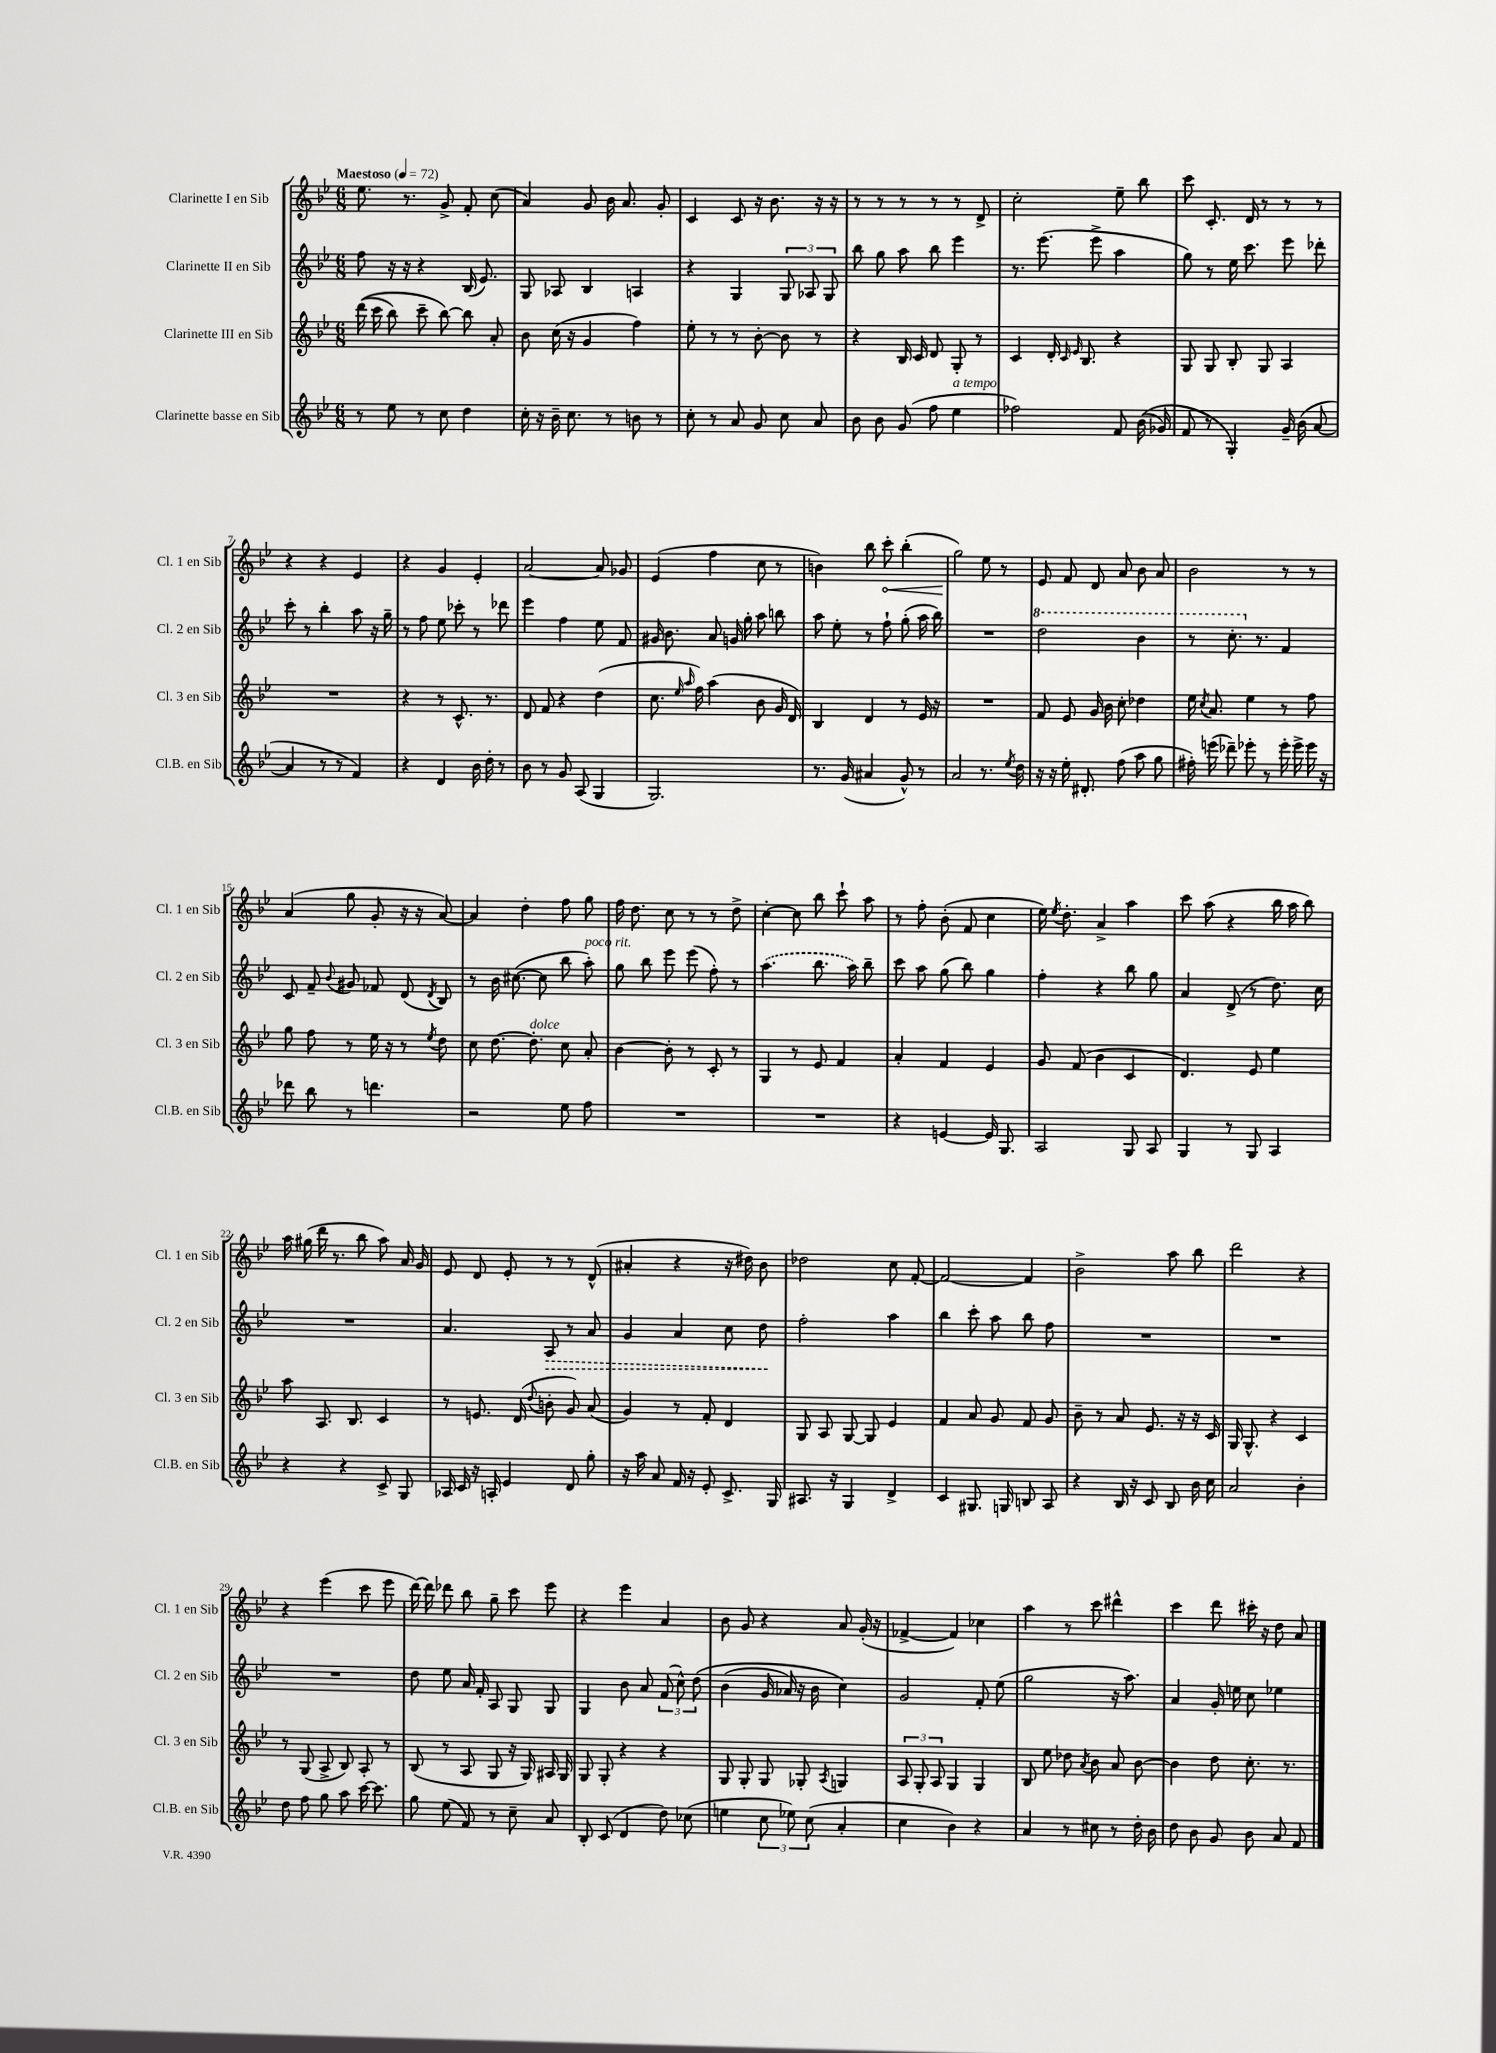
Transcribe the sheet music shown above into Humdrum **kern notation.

**kern	**kern	**kern	**dynam	**kern	**dynam
*part4	*part3	*part2	*part2	*part1	*part1
*staff4	*staff3	*staff2	*staff2	*staff1	*staff1
*I"Clarinette basse en Sib	*I"Clarinette III en Sib	*I"Clarinette II en Sib	*	*I"Clarinette I en Sib	*
*I'Cl.B. en Sib	*I'Cl. 3 en Sib	*I'Cl. 2 en Sib	*	*I'Cl. 1 en Sib	*
*clefG2	*clefG2	*clefG2	*	*clefG2	*
*k[b-e-]	*k[b-e-]	*k[b-e-]	*	*k[b-e-]	*
*M6/8	*M6/8	*M6/8	*	*M6/8	*
*MM72	*MM72	*MM72	*	*MM72	*
=1	=1	=1	=1	=1	=1
!	!	!	!	!LO:TX:a:B:t=Maestoso	!
8r	((16ddd\	8ff\	.	8.ee-\	.
.	16ccc\	.	.	.	.
8ee-\	8bb-\)	16r	.	.	.
.	.	16r	.	8.r	.
8r	8ccc~\	4r	.	.	.
8cc\	[8bb-\)	.	.	8g^/	.
4dd\	8bb-\]	(16B-/	.	8f'/	.
.	.	8.e-/)	.	.	.
.	8a'/	.	.	(8cc\	.
=2	=2	=2	=2	=2	=2
16cc'\	8b-\	8G/	.	4a/)	.
16r	.	.	.	.	.
16b-~\	(16cc\	8A-X/	.	.	.
8.cc\	16r	.	.	.	.
.	4g/	4B-/	.	8g/	.
8r	.	.	.	16b-\	.
.	.	.	.	8.a/	.
8bn\	4ff\)	4An/	.	.	.
8r	.	.	.	8g'/	.
=3	=3	=3	=3	=3	=3
8cc'\	8ee-'\	4r	.	4c/	.
8r	8r	.	.	.	.
8a/	8r	4G/	.	8c/	.
8g/	[8b-'\	.	.	16r	.
.	.	.	.	8.b-\	.
8cc\	8b-\]	12G/	.	.	.
.	.	12A-X/	.	.	.
8a/	8r	.	.	16r	.
.	.	12G/	.	.	.
.	.	.	.	16r	.
=4	=4	=4	=4	=4	=4
8b-\	4r	8bb-\	.	8r	.
8b-\	.	8gg\	.	8r	.
(8g/	16B-/	8aa\	.	8r	.
.	16c/	.	.	.	.
8ff\	8d/	8bb-\	.	8r	.
!LO:TX:a:i:t=a tempo	!	!	!	!	!
4ee-\	8G'/	4eee-\	.	8r	.
.	8r	.	.	8d^/	.
=5	=5	=5	=5	=5	=5
2ff-X\)	4c/	8.r	.	2cc'\	.
.	.	(8.eee-\	.	.	.
.	16d'/	.	.	.	.
.	16qqc/	.	.	.	.
.	16qqe-/	.	.	.	.
.	8.B-/	.	.	.	.
.	.	8eee-^\	.	.	.
8f/	4r	4aa\	.	8ee-~\	.
((16b-\	.	.	.	8bb-\	.
16g-X/)	.	.	.	.	.
=6	=6	=6	=6	=6	=6
8f/	8G/	8gg\)	.	8ccc\	.
8r	8G/	8r	.	8.c'/	.
4G'/)	8B-'/	16ee-\	.	.	.
.	.	8.ccc\	.	16d/	.
.	8G/	.	.	8r	.
16g~/	4A/	8eee-\	.	8r	.
(16b-\	.	.	.	.	.
[8a/	.	8ddd-X'\	.	8r	.
!!LO:LB:g=z
=7	=7	=7	=7	=7	=7
4a/]	2.r	8ccc'\	.	4r	.
.	.	8r	.	.	.
8r	.	4bb-'\	.	4r	.
8r	.	.	.	.	.
4f/)	.	8aa\	.	4e-/	.
.	.	16r	.	.	.
.	.	16gg~\	.	.	.
=8	=8	=8	=8	=8	=8
4r	4r	8r	.	4r	.
.	.	8ff\	.	.	.
4d/	8r	8ee-\	.	4g/	.
.	8.c^^/	8ccc-X'\	.	.	.
16b-\	.	8r	.	4e-'/	.
16dd'\	8.r	.	.	.	.
8r	.	8ddd-X\	.	.	.
=9	=9	=9	=9	=9	=9
8b-\	8d/	4eee-\	.	[2a/	.
8r	8f/	.	.	.	.
8g/	4r	4ff\	.	.	.
(8A/	.	.	.	.	.
4G/	(4dd\	8ee-\	.	8a/]	.
.	.	8f/	.	8g-X/	.
=10	=10	=10	=10	=10	=10
2.G/)	8.cc\	16g#X/	.	(4e-/	.
.	.	8.b-\	.	.	.
.	16qqee-/	.	.	.	.
.	16qqaa/	.	.	.	.
.	16ff\)	.	.	.	.
.	(4aa\	8a/	.	4ff\	.
.	.	16gn/	.	.	.
.	.	16gg'\	.	.	.
.	8b-\	8aa\	.	8cc\	.
.	16g/	8bbn\	.	8r	.
.	16d/)	.	.	.	.
=11	=11	=11	=11	=11	=11
8.r	4B-/	8aa\	.	4bn\)	.
.	.	8ee-'\	.	.	.
(16g/	.	.	.	.	.
4a#X/	4d/	8r	.	8bb-\	.
!	!	!	!	!	!LO:HP:b
.	.	8ff`\	.	8ccc'\	<
8g^^/)	8r	(8gg'\	.	(4bb-'\	.
8r	16e-/	16aa\	.	.	.
.	16r	16bb-\)	.	.	.
=12	=12	=12	=12	=12	=12
2a/	2.r	2.r	.	2gg\)	.
8.r	.	.	.	8ee-\	[
.	.	.	.	8r	.
8qee-/	.	.	.	.	.
16dd\	.	.	.	.	.
=13	=13	=13	=13	=13	=13
*	*	*8va	*	*	*
16r	8f/	2ddd\	.	8e-/	.
16r	.	.	.	.	.
16ee-'\	8e-/	.	.	8f/	.
8.d#X'/	.	.	.	.	.
.	16g/	.	.	8d/	.
.	16b-\	.	.	.	.
(8ff\	8cc'\	.	.	8a/	.
8aa\	4dd-X\	4bb-\	.	8b-\	.
8gg\	.	.	.	8a/	.
=14	=14	=14	=14	=14	=14
16ff#X'\)	16ee-\	8r	.	2b-\	.
.	8qcc/	.	.	.	.
(16eeen\	8.a/	.	.	.	.
8ddd-X~\)	.	8.ccc'\	.	.	.
8eee-X'\	4ee-\	.	.	.	.
*	*	*X8va	*	*	*
.	.	8.r	.	.	.
8r	.	.	.	.	.
16eee-'\	8r	4f/	.	8r	.
16eee-^\	.	.	.	.	.
16eee-\	8ff\	.	.	8r	.
16r	.	.	.	.	.
!!LO:LB:g=z
=15	=15	=15	=15	=15	=15
8ddd-X\	8gg\	8c/	.	(4a/	.
8bb-\	8ff\	8f~/	.	.	.
.	.	8qqb-/	.	.	.
8r	8r	8g#X/	.	8gg\	.
4.dddn\	16ee-\	8f-X/	.	8g'/	.
.	16r	.	.	.	.
.	8r	(8d/	.	16r	.
.	.	.	.	16r	.
.	8qee-/	8qd/	.	.	.
.	8dd\	8B-/)	.	[8a/)	.
=16	=16	=16	=16	=16	=16
2r	8cc\	8r	.	4a/]	.
.	[8.dd\	16b-\	.	.	.
.	.	([8.cc#X\	.	.	.
.	.	.	.	4dd'\	.
!	!LO:TX:a:i:t=dolce	!	!	!	!
.	8.dd'\]	.	.	.	.
.	.	8cc#\]	.	.	.
8ee-\	8cc\	8bb-\	.	8ff\	.
!	!	!LO:TX:a:i:t=poco rit.	!	!	!
8ff\	8a'/	8aa'\)	.	8gg\	.
=17	=17	=17	=17	=17	=17
2.r	[4b-\	8gg\	.	16ff\	.
.	.	.	.	8.dd\	.
.	.	8bb-\	.	.	.
.	8b-'\]	8eee-\	.	8cc\	.
.	8r	(8eee-\	.	8r	.
.	8c'/	8ff'\)	.	8r	.
.	8r	8r	.	8dd^\	.
=18	=18	=18	=18	=18	=18
2.r	4G/	(4.aa\	.	[4cc'\	.
.	8r	.	.	8cc\]	.
.	8e-/	8.bb-\	.	8bb-\	.
.	4f/	.	.	8ccc`\	.
.	.	16aa\)	.	.	.
.	.	8bb-~\	.	8aa\	.
=19	=19	=19	=19	=19	=19
4r	4a'/	8ccc\	.	8r	.
.	.	8aa\	.	8ff'\	.
[4en/	4f/	(8gg\	.	(8b-'\	.
.	.	8bb-\)	.	8f/	.
16e/]	4e-/	4gg\	.	4cc\	.
8.G/	.	.	.	.	.
=20	=20	=20	=20	=20	=20
2A/	8g/	4ff'\	.	16ee-\)	.
.	.	.	.	8qee-/	.
.	.	.	.	8.dd'\	.
.	(8f/	.	.	.	.
.	4b-\	4r	.	4a^/	.
8G/	4c/	8bb-\	.	4aa\	.
8A/	.	8gg\	.	.	.
=21	=21	=21	=21	=21	=21
4G/	4.d/)	4a/	.	8ccc\	.
.	.	.	.	(8aa\	.
8r	.	(8d^/	.	4r	.
8G/	8e-/	8r	.	.	.
4A/	4ee-\	8.dd\)	.	16bb-\	.
.	.	.	.	16aa\	.
.	.	.	.	8bb-\)	.
.	.	16cc\	.	.	.
!!LO:LB:g=z
=22	=22	=22	=22	=22	=22
4r	8aa\	2.r	.	16aa\	.
.	.	.	.	(16gg#X\	.
.	8.A/	.	.	16ddd\	.
.	.	.	.	8.r	.
4r	.	.	.	.	.
.	8.B-/	.	.	.	.
.	.	.	.	8bb-\	.
8c^/	4c/	.	.	8aa\)	.
8G/	.	.	.	16a/	.
.	.	.	.	16g/	.
=23	=23	=23	=23	=23	=23
16A-X/	8r	4.a/	.	8e-/	.
16c/	.	.	.	.	.
16r	8.en/	.	.	8d/	.
16An'/	.	.	.	.	.
4e-/	.	.	.	8e-'/	.
.	(16d/	.	.	.	.
.	8qqdd/	.	.	.	.
!	!	!	!LO:HP:b	!	!
.	8bn'\	8A/	>	8r	.
8d/	8g/)	8r	.	8r	.
8gg'\	(8a/	8a/	.	(8d^^/	.
=24	=24	=24	=24	=24	=24
16r	4g/)	4g/	.	4a#X'/	.
16aa\	.	.	.	.	.
8a/	.	.	.	.	.
16f/	8r	4a/	.	4r	.
16r	.	.	.	.	.
8e-'/	8f'/	.	.	.	.
8.c^/	4d/	8cc\	.	16r	.
.	.	.	.	16dd#X\)	.
.	.	8dd\	.	8b-\	.
16G/	.	.	.	.	.
.	.	.	]	.	.
=25	=25	=25	=25	=25	=25
8.A#X/	8G/	2ff'\	.	2dd-X\	.
.	8A/	.	.	.	.
16r	.	.	.	.	.
4G/	[8G/	.	.	.	.
.	8G/]	.	.	.	.
4d^/	4e-/	4aa\	.	8cc\	.
.	.	.	.	[8f'/	.
=26	=26	=26	=26	=26	=26
4c/	4f/	4bb-\	.	2f/_	.
8.G#X/	8a/	8ccc'\	.	.	.
.	8g/	8aa\	.	.	.
16Gn/	.	.	.	.	.
8Bn/	8f/	8bb-\	.	4f/]	.
8A/	8g/	8ff\	.	.	.
=27	=27	=27	=27	=27	=27
4r	8b-~\	2.r	.	2b-^\	.
.	8r	.	.	.	.
16B-/	8a/	.	.	.	.
16r	.	.	.	.	.
8c/	8.e-/	.	.	.	.
8B-/	.	.	.	8aa\	.
.	16r	.	.	.	.
16b-\	16r	.	.	8bb-\	.
16cc\	16c/	.	.	.	.
=28	=28	=28	=28	=28	=28
2a/	16G/	2.r	.	2ddd\	.
.	8.G^^/	.	.	.	.
.	4r	.	.	.	.
4b-'\	4c/	.	.	4r	.
!!LO:LB:g=z
=29	=29	=29	=29	=29	=29
8dd\	8r	2.r	.	4r	.
8ff\	(8G/	.	.	.	.
8gg\	8A^/	.	.	(4eee-\	.
8aa\	8B-/)	.	.	.	.
[16ccc\	8A'/	.	.	8ccc\	.
8.ccc\]	.	.	.	.	.
.	8r	.	.	8eee-\	.
=30	=30	=30	=30	=30	=30
8gg\	(8B-/	8dd\	.	[16ddd\)	.
.	.	.	.	16ddd\]	.
(8ee-\	8r	8ee-\	.	8ddd-X\	.
8f/)	8A/	16a/	.	8bb-\	.
.	.	16f'/	.	.	.
8r	8G/	8A/	.	8gg~\	.
8cc~\	16r	8G/	.	8ccc\	.
.	16G/)	.	.	.	.
8a/	16A#X/	8G/	.	8eee-\	.
.	16G/	.	.	.	.
=31	=31	=31	=31	=31	=31
8B-'/	8G/	4G/	.	4r	.
(8c/	8G'/	.	.	.	.
4d/	4r	8b-\	.	4eee-\	.
.	.	8a/	.	.	.
8dd\)	4r	(12f/	.	4a/	.
.	.	12cc^^\)	.	.	.
(8cc-X\	.	.	.	.	.
.	.	(12dd\	.	.	.
=32	=32	=32	=32	=32	=32
4een\	8G/	(4b-\	.	8b-\	.
.	8G'/	.	.	8g/	.
12cc\	8G/	16g/	.	4r	.
.	.	16a-X/)	.	.	.
12ee-X\)	.	.	.	.	.
.	8G-X'/	16r	.	.	.
(12cc\	.	.	.	.	.
.	.	16b-\	.	.	.
.	8qA/	.	.	.	.
4a'/	4Gn/	4cc\)	.	8a/	.
.	.	.	.	(16g'/	.
.	.	.	.	16r	.
=33	=33	=33	=33	=33	=33
4cc\	12A/	2g/	.	[4f-X^/	.
.	12G'/	.	.	.	.
.	12A/	.	.	.	.
4b-\)	4G/	.	.	4f-/])	.
4r	4G/	8f'/	.	4cc-X\	.
.	.	(8ee-\	.	.	.
=34	=34	=34	=34	=34	=34
4a/	8B-/	2gg\	.	4aa\	.
.	8ee-\	.	.	.	.
8r	8dd-X\	.	.	8r	.
.	8qa/	.	.	.	.
8cc#X\	8b-\	.	.	8ccc\	.
8r	8a/	16r	.	4ddd#X^^\	.
.	.	8.aa\)	.	.	.
16dd'\	[8b-\	.	.	.	.
16b-\	.	.	.	.	.
=35	=35	=35	=35	=35	=35
8dd\	4b-\]	4a/	.	4ccc\	.
8b-\	.	.	.	.	.
8g/	8dd\	16g'/	.	8ddd\	.
.	.	16een\	.	.	.
8b-\	8.cc'\	8cc\	.	16ccc#X'\	.
.	.	.	.	16r	.
8a/	.	4ee-X\	.	8dd\	.
.	8.r	.	.	.	.
8f/	.	.	.	8a/	.
==	==	==	==	==	==
*-	*-	*-	*-	*-	*-
